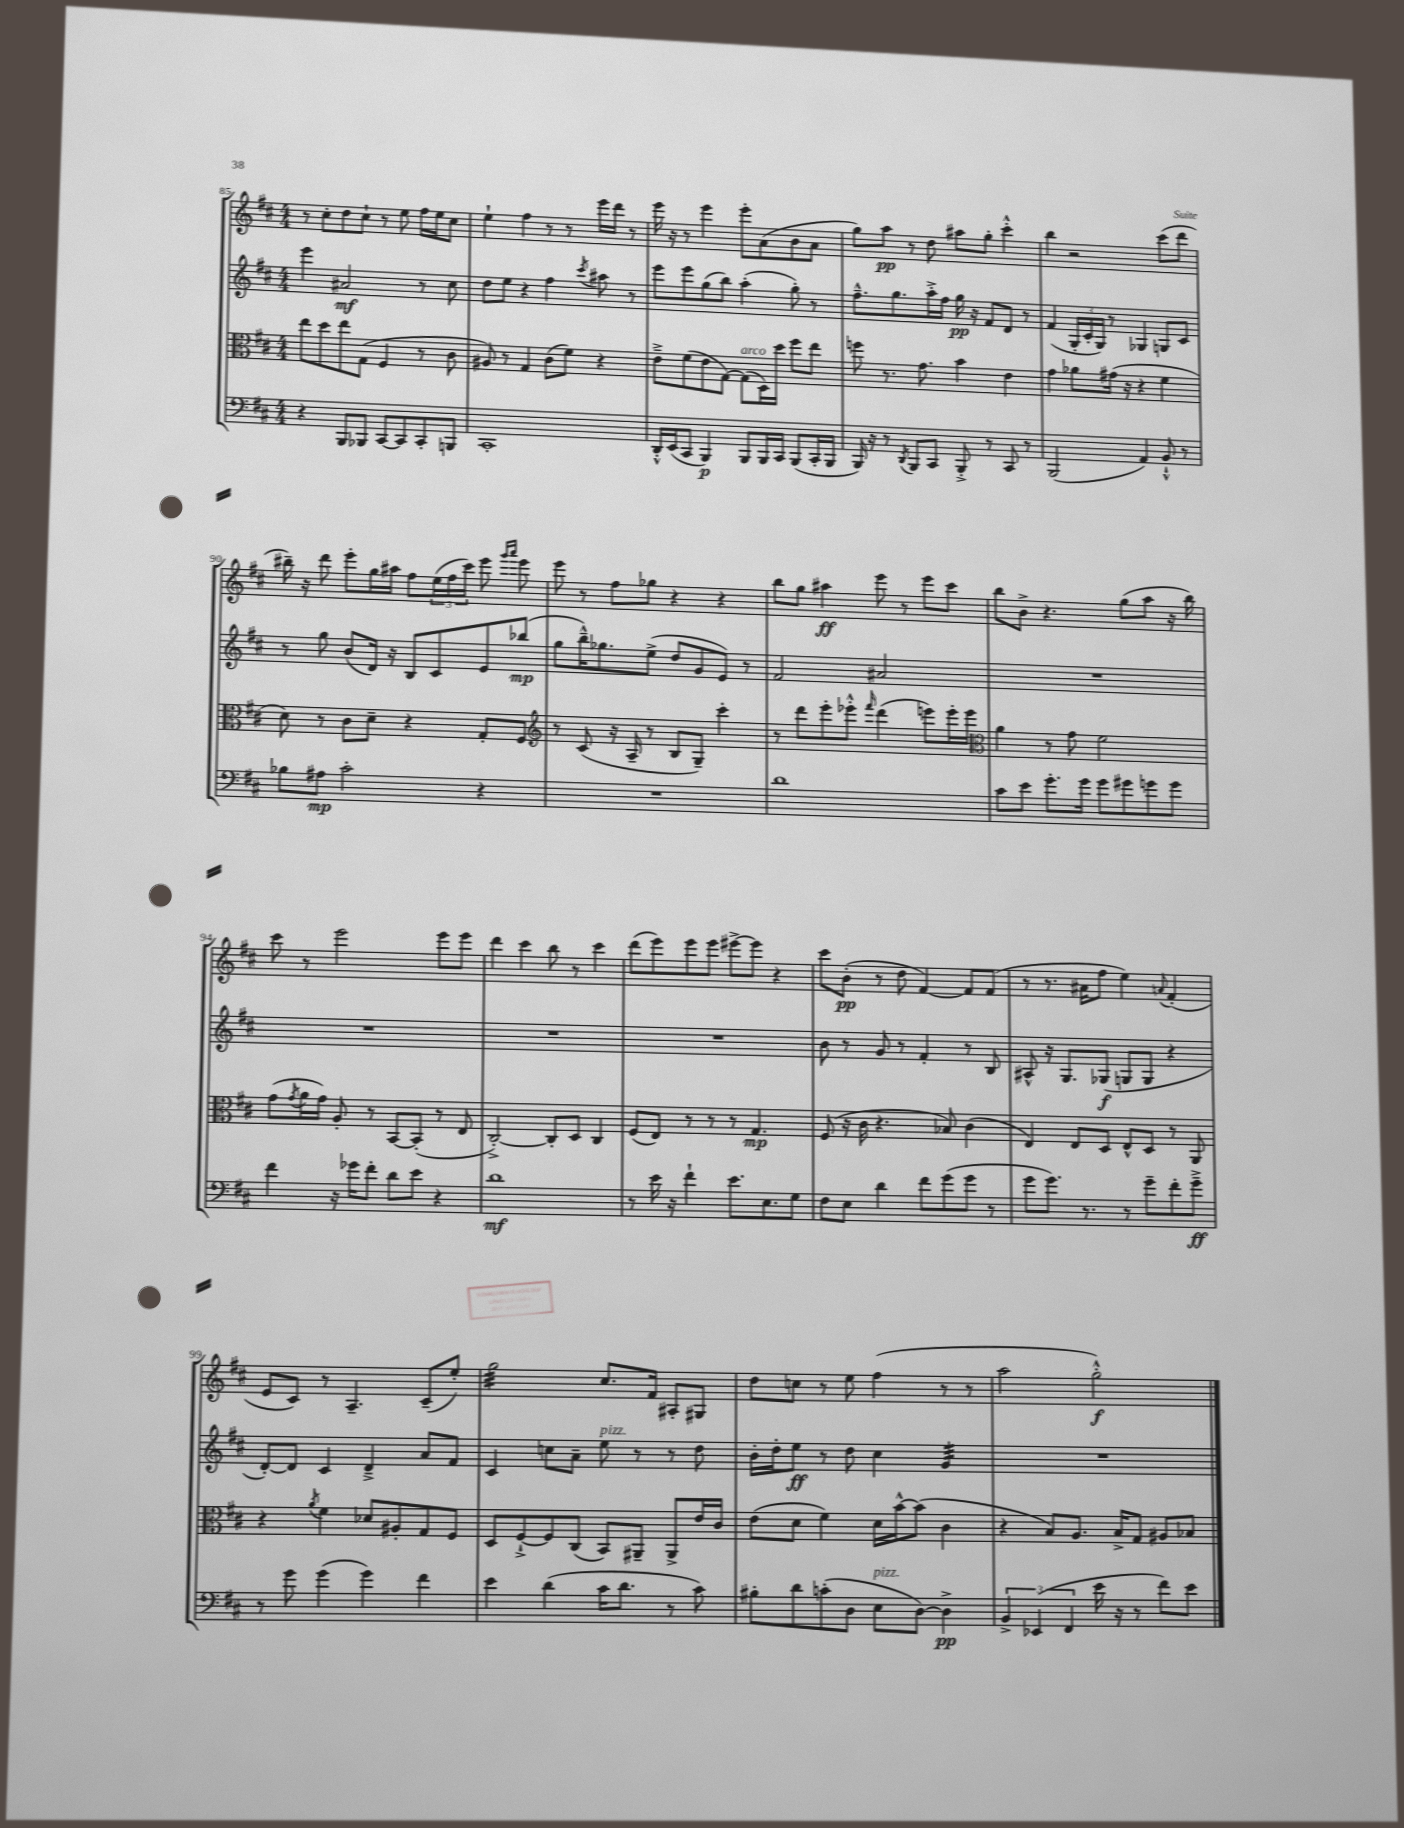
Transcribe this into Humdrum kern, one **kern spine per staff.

**kern	**kern	**kern	**kern
*staff4	*staff3	*staff2	*staff1
*clefF4	*clefC3	*clefG2	*clefG2
*k[f#c#]	*k[f#c#]	*k[f#c#]	*k[f#c#]
*M4/4	*M4/4	*M4/4	*M4/4
4r	8ee	4eee	8r
.	8dd	.	8cc#'
8BBB	8ee	2a#	8dd
8BBB-	(8G	.	8cc#`
[8CC#	4F#	.	8r
8CC#]	.	.	8ee
8CC#'	8r	8r	16ff#
.	.	.	16ee
8BBB	8c#	8cc#	8cc#
=	=	=	=
1CC#'	8A#)	8dd	4ee`
.	8r	8ee	.
.	4G	4r	4ff#
.	(8c#	4ff#	8r
.	8f#)	.	8r
.	.	8qccc#	.
.	4r	8aa#	16eee
.	.	.	16ddd
.	.	8r	8r
=	=	=	=
16DD'^^	8e~^	8eee	16eee
(16EE	.	.	16r
8CC#	(8f#	8eee	8r
4BBB)	8e	(8gg	4eee
.	[8G)	8bb)	.
8BBB	(8G]	(4aa'	8eee'
16BBB	16D)	.	(8a
16CC#	16dd	.	.
(8BBB	8ff#	8gg')	8b
16CC#'	8ee	8r	8a
16BBB	.	.	.
=	=	=	=
16BBB)	8ff	8.ff#~^^	8gg)
16r	.	.	.
8r	8.r	.	8aa
.	.	8.gg	.
8qDD	.	.	.
8BBB	.	.	8r
.	8.g	.	.
8CC#	.	16aa'^	8dd
.	.	16ff#	.
8BBB'^	4b	16gg	8aa#
.	.	16r	.
8r	.	8f#	8gg'
8CC#	4e	8d	4ccc#'^^
8r	.	8r	.
=	=	=	=
(2BBB	4g	(4f#	4bb
.	8a-	24G'	2r
.	.	24c#'	.
.	.	24G)	.
.	(16g#	8r	.
.	16r	.	.
4AA)	4r	4G-	.
8BB`^^	4f#	8G	(8ccc#
8r	.	8c#	8ddd
=	=	=	=
8B-	8d)	8r	16bb#~)
.	.	.	16r
8A#	8r	8gg	8ddd
2c#'	8c#	(8b	8eee'
.	8d~	16d)	16gg
.	.	16r	16aa#
.	4r	8B	8ff#
.	.	8c#	(24ee
.	.	.	24ff#
.	.	.	24ccc#)
4r	8G'	8e	8eee
.	.	.	16qqggg
.	.	.	16qqaaa
.	8F#	(8bb-	8eee
=	=	=	=
*	*clefG2	*	*
1r	8r	8gg	8eee
.	(8c#	16bb~^^)	8r
.	.	8.gg-	.
.	16r	.	8ff#
.	16A~	.	.
.	8r	(8ee^	8gg-
.	8B	8dd	4r
.	8G~)	8g	.
.	4ccc#'	8e)	4r
.	.	8r	.
=	=	=	=
1d	8r	2f#	8bb
.	8ddd	.	8gg
.	8eee'	.	4aa#
.	8eee-'^^	.	.
.	16qqfff#	.	.
.	(4ddd	2a#	8eee
.	.	.	8r
.	8eee)	.	8eee
.	16eee'	.	8ccc#
.	16eee	.	.
=	=	=	=
*	*clefC3	*	*
8c#	4a	1r	8bb
8e	.	.	8b^
8.g'	8r	.	4.r
.	8g	.	.
16g	.	.	.
8g	2f#	.	.
8g#	.	.	(8gg
8g	.	.	8aa
8g	.	.	16r
.	.	.	16bb)
=	=	=	=
4f#	(8g	1r	8ccc#
.	8qg	.	.
.	16a	.	8r
.	16g)	.	.
16r	8A'	.	2eee
16g-	.	.	.
8f#'	8r	.	.
8d	[8BB	.	.
8e	(8BB']	.	.
4r	8r	.	8eee
.	8E	.	8eee
=	=	=	=
1d	[2C#'^)	1r	4ddd
.	.	.	4ccc#
.	8C#']	.	8bb
.	8D	.	8r
.	4C#	.	4ccc#
=	=	=	=
8r	(8F#	1r	(8ddd
16e	8E)	.	8eee)
16r	.	.	.
4f#`	8r	.	8eee
.	8r	.	8eee
8.e	8r	.	[8eee#^
.	4.G	.	8eee#]
8.E	.	.	.
.	.	.	4r
8G	.	.	.
=	=	=	=
8F#	(8F#	8b	8ccc#
8E	16r	8r	(8b'
.	16c#	.	.
4d	4.r	8g	8r
.	.	8r	8dd
8f#	.	4f#'	[4f#)
(8g	8B-)	.	.
8g	(4c#	8r	8f#]
8r	.	8B	(8f#
=	=	=	=
8g	4E)	8A#^^	8r
8.g)	.	16r	8.r
.	.	8.G	.
.	8E	.	.
8.r	.	.	16a#
.	8D	(8G-	8ff#
8r	8E^^	8G	4ee)
8g~	8D	8G	.
.	.	.	8qqa
8f#'	8r	4r	(4f#'
8g~^	8AA	.	.
=	=	=	=
8r	4r	[8d')	8e
8g	.	8d]	8c#)
.	8qa	.	.
(4g	4f#	4c#	8r
.	.	.	4.A~
4g)	8d-	4d~^	.
.	8A#'	.	.
4f#	8G	8a	(8c#~
.	8F#	8f#	8ee')
=	=	=	=
4e	8D	4c#	2gg
.	[8F#`^	.	.
(4d	8F#]	8cc	.
.	(8C#	8a~	.
16c#	8BB)	8ee	8.cc#
8.d	.	.	.
.	8AA#~	8r	.
.	.	.	16f#
8r	8AA#^	8r	8A#'
8c#)	16e	8dd	8G#
.	16c#	.	.
=	=	=	=
8B#'	(8e	16b'	8dd
.	.	16dd'	.
8d	8d	8ee	8cc
(8c'	4f#)	8r	8r
8D	.	8dd	8ee
8E	16d	4cc#	(4ff#
.	[16b^^	.	.
[8D)	(8b]	.	.
4D^]	4c#	4g	8r
.	.	.	8r
=	=	=	=
6BB^	4r	1r	2aa
(6EE-	.	.	.
.	8B)	.	.
6FF#	.	.	.
.	8.A	.	.
16e	.	.	2gg'^^)
16r	16B^	.	.
8r	8G	.	.
8f#)	8A#	.	.
8e	8B-	.	.
==	==	==	==
*-	*-	*-	*-
